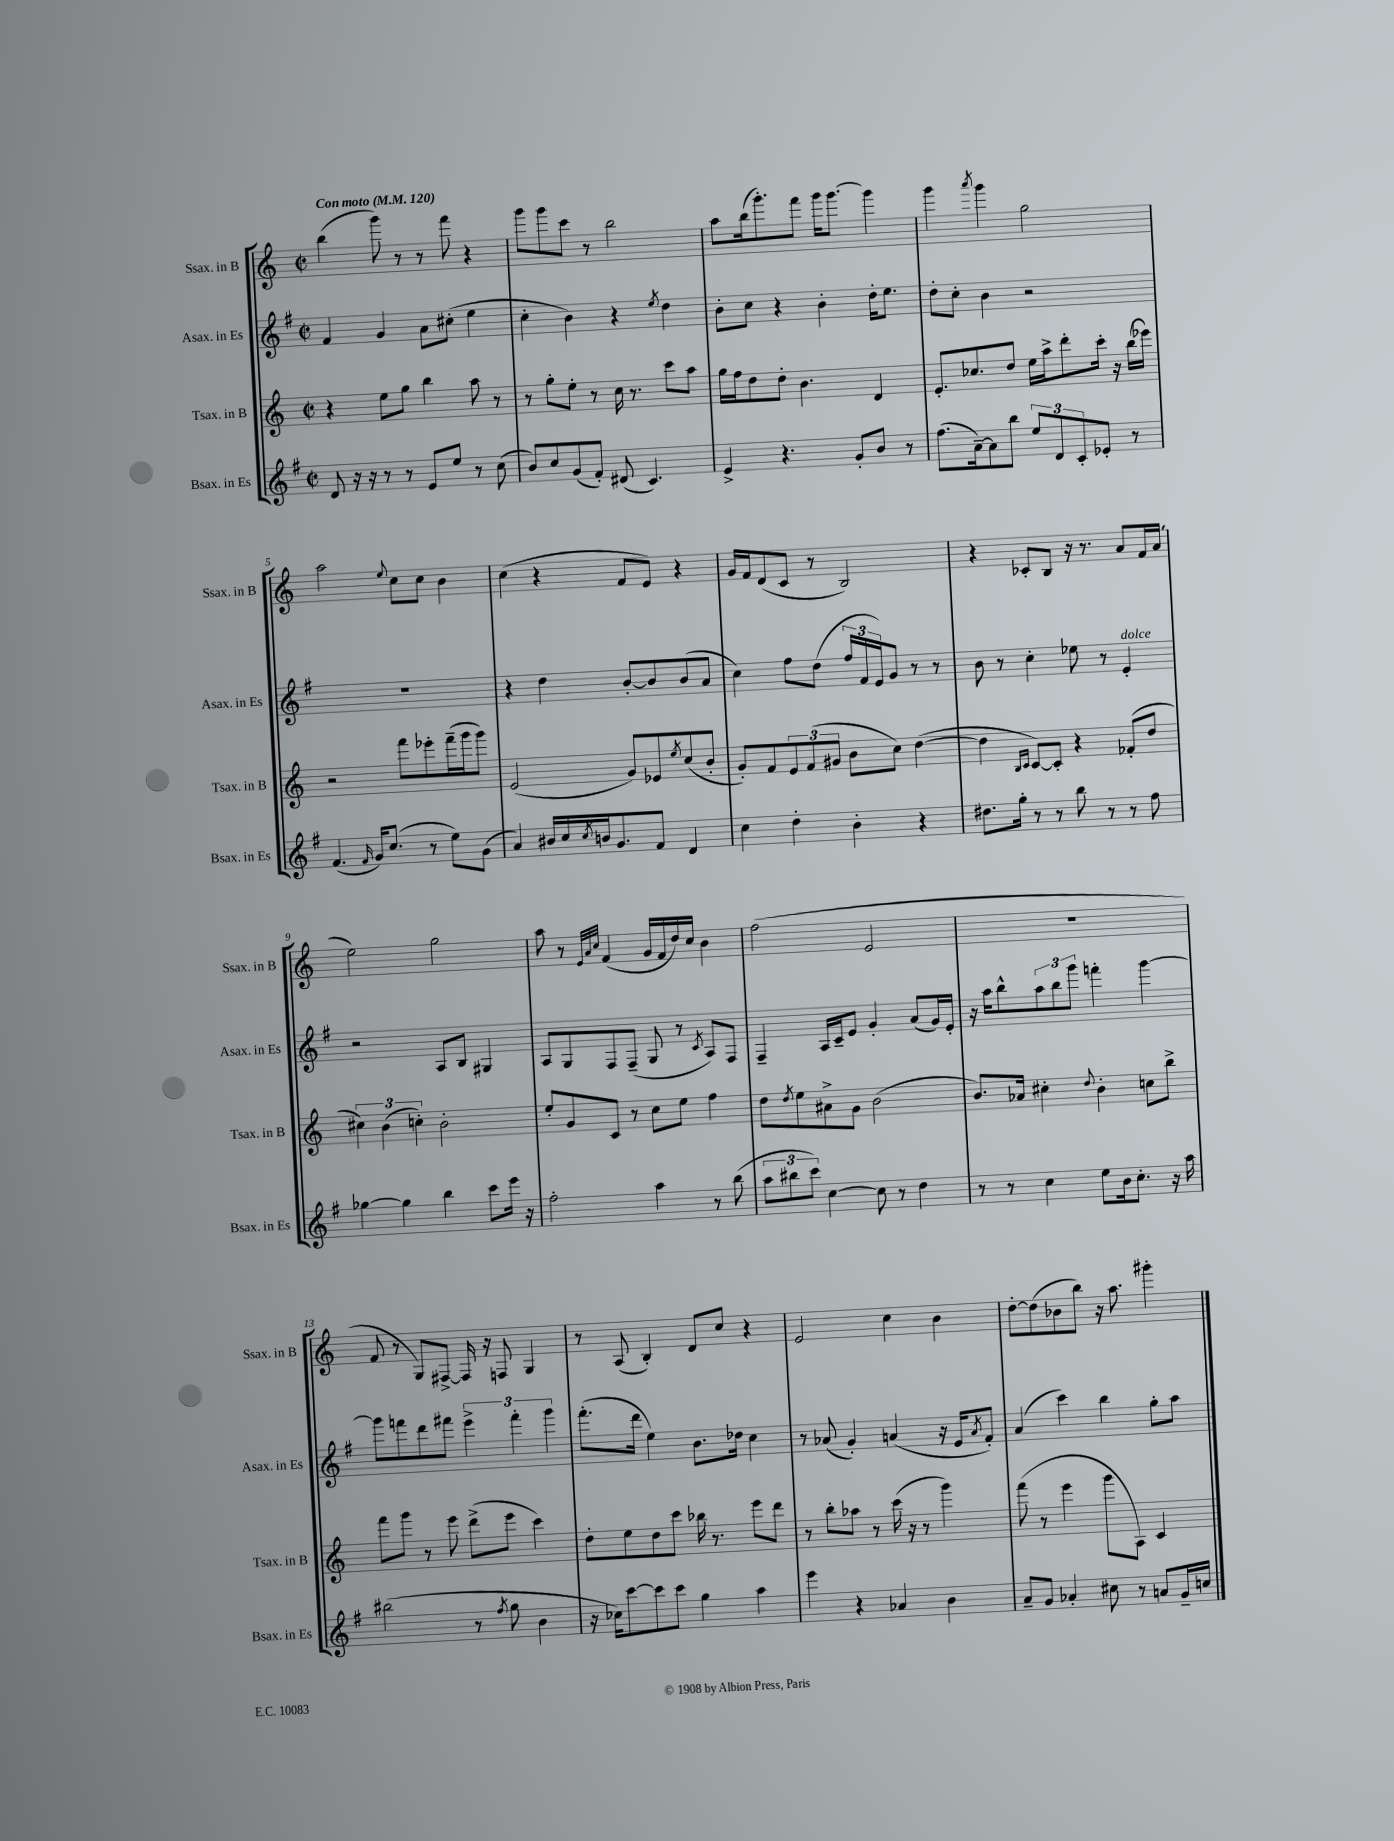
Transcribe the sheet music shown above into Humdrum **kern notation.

**kern	**kern	**kern	**kern
*part4	*part3	*part2	*part1
*staff4	*staff3	*staff2	*staff1
*I"Bsax. in Es	*I"Tsax. in B	*I"Asax. in Es	*I"Ssax. in B
*I'Bsax. in Es	*I'Tsax. in B	*I'Asax. in Es	*I'Ssax. in B
*clefG2	*clefG2	*clefG2	*clefG2
*k[f#]	*k[]	*k[f#]	*k[]
*M2/2	*M2/2	*M2/2	*M2/2
*met(c|)	*met(c|)	*met(c|)	*met(c|)
*MM120	*MM120	*MM120	*MM120
=1	=1	=1	=1
!	!	!	!LO:TX:a:B:t=Con moto
8d/	4r	4f#/	(4bb\
16r	.	.	.
16r	.	.	.
8r	8ee\L	4g/	8ggg\)
8r	8gg\J	.	8r
8e/L	4bb\	8a\L	8r
8ee/J	.	(8cc#X'\J	8fff\
8r	8aa\	4ee\	4r
(8cc\	8r	.	.
=2	=2	=2	=2
8b/L)	8r	4cc'\	8ggg\L
8cc/	8gg'\L	.	8ggg\
(8g/	8ee'\J	4b\)	8ccc\J
8f#'/J)	8r	.	8r
(8d#X/	16cc\	4r	2bb\
.	8.r	.	.
4.c/)	.	.	.
.	.	8qee/	.
.	8ccc\L	4dd\	.
.	8aa\J	.	.
=3	=3	=3	=3
4e^/	16gg\LL	8b'\L	8aa\L
.	16ff\J	.	.
.	8dd\	8cc\J	(16bb\k
.	.	.	8.ggg'\)
4.r	8dd'\J	4r	.
.	4.b\	.	8fff\J
.	.	4b'\	16ggg\KL
.	.	.	[8.ggg\J
8g'/L	.	.	.
8b/J	4d/	16dd'\KL	4ggg\]
.	.	8.ee\J	.
8r	.	.	.
=4	=4	=4	=4
(8.ff#\L	8.e'/L	8dd'\L	4ggg\
.	.	8cc'\J	.
[16a~\k)	8.cc-X/	.	.
.	.	.	8qaaa/
8a\]	.	4b\	4ggg\
8bb\J	8dd/J	.	.
12ee/L	16ee\LL	2r	2gg\
.	16aa^\J	.	.
12d/	.	.	.
.	8ddd'\	.	.
12c'/	.	.	.
8e-X'/J	16ccc'\Jk	.	.
.	16r	.	.
8r	(16bb\LL	.	.
.	16eee-X\JJ)	.	.
!!LO:LB:g=z
=5	=5	=5	=5
(4.f#/	2r	1r	2aa\
16qqf#/	.	.	.
16g/KL)	.	.	.
(8.cc/J	.	.	.
.	.	.	8qqee/
.	8fff\L	.	8cc\L
8r	8eee-X'\	.	8cc\J
8ee\L)	(16fff~\L	.	4b\
.	16ggg\J	.	.
(8g\J	8ggg\J)	.	.
=6	=6	=6	=6
4a/)	(2e/	4r	(4cc\
16b#X/LL	.	4dd\	4r
16cc/	.	.	.
8qcc/	.	.	.
16bn/J	.	.	.
8.g/	.	.	.
.	8g/L)	[8b'/L	8f/L
8f#/J	8e-X/	8b/]	8e/J)
.	8qee/	.	.
4d/	(8cc/	(8b/	4r
.	8b'/J	8a/J	.
=7	=7	=7	=7
4cc\	8g'/L)	4cc\)	16g/LL
.	.	.	16f/J
.	8f/	.	(8d/
4dd'\	12e/	8ff#\L	8c/J
.	(12f/	.	.
.	.	(8dd\J	8r
.	12g#X/J	.	.
4b'\	8b\L	24ff#/LL	2B/)
.	.	24f#/	.
.	.	24e/J)	.
.	8cc\J)	8g/J	.
4r	([4dd\	8r	.
.	.	8r	.
=8	=8	=8	=8
8.dd#X\L	4dd\]	8b\	4r
.	.	8r	.
16gg'\Jk	.	.	.
.	16qqB/LL	.	.
.	16qqc/JJ	.	.
8r	[8c/L)	4cc'\	8c-X'/L
8r	8c'/J]	.	8B/J
8bb\	4r	8ee-X\	16r
.	.	.	8.r
8r	.	8r	.
!	!	!LO:TX:a:i:t=dolce	!
8r	(8f-X'/L	4e'/	8a/L
8ff#\	8dd/J	.	16f/L
.	.	.	(16a/JJ
!!LO:LB:g=z
=9	=9	=9	=9
[4gg-X\	6cc#X\)	2r	2ee\)
.	(6b\	.	.
4gg-\]	.	.	.
.	6ccn'\)	.	.
4bb\	2b'\	8A/L	2gg\
.	.	8B/J	.
8ccc\L	.	4G#X/	.
16eee\Jk	.	.	.
16r	.	.	.
=10	=10	=10	=10
2ff#'\	8ee'/L	8A/L	8aa\
.	8g/	8G/	8r
.	.	.	32qqe/LLL
.	.	.	32qqa/
.	.	.	32qqcc/JJJ
.	8c/J	8F#/	(4f/
.	8r	(8F#~/J	.
4aa\	8cc\L	8G/	16g/LL
.	.	.	16f/
.	8ee\J	8r	16dd/)
.	.	.	16cc/JJ
.	.	8qc/	.
8r	4ff\	8A/L)	4b\
(8bb\	.	8F#/J	.
=11	=11	=11	=11
12aa\L	8dd\L	4F#~/	(2ff\
12bb#X\	.	.	.
.	8qdd/	.	.
.	8ee\	.	.
12ccc\J)	.	.	.
[4cc\	8a#X^\	16A/LL	.
.	.	16c~/J	.
.	8g\J	8e/J	.
8cc\]	(2b\	4g'/	2e/
8r	.	.	.
4dd\	.	(8a/L	.
.	.	16g/L)	.
.	.	16e'/JJ	.
=12	=12	=12	=12
8r	8.b/L)	16r	1r
.	.	16aa\KL	.
8r	.	8bb^^\	.
.	16a-X/Jk	.	.
4cc\	4cc#X'\	12aa\	.
.	.	12bb\	.
.	.	12ggg\J	.
.	8qqdd/	.	.
8ee\L	4b'\	4fffn'\	.
16b\k	.	.	.
8.cc'\J	.	.	.
.	8ccn\L	[4ggg\	.
16r	8bb^\J	.	.
16aa\	.	.	.
!!LO:LB:g=z
=13	=13	=13	=13
(2bb#X\	8fff\L	8ggg\L]	8f/
.	8ggg\J	8fffn\	8r
.	8r	8ddd\	8G/L)
.	8eee\	8fff#X\J	[8F#X^/J
8r	(8ddd^\L	6eee^\	16F#/]
.	.	.	16r
8qff#/	.	.	.
8gg\	8eee\J	.	8Fn/
.	.	6fff#'\	.
4b\	4ccc\)	.	4G/
.	.	6ggg\	.
=14	=14	=14	=14
16r	8dd'\L	(8.fff#'\L	8r
16cc-X\KL)	.	.	.
[8ccc\	8ee\	.	(8A/
.	.	16ddd\Jk	.
8ccc\]	8dd\	4ee\)	4B'/)
8ccc\J	8ccc\J	.	.
4gg\	16bb-X\	8.b\L	8d/L
.	8.r	.	.
.	.	.	8cc/J
.	.	16dd-X\Jk	.
4aa\	8eee\L	4cc\	4r
.	8ddd\J	.	.
=15	=15	=15	=15
4eee\	8r	8r	2e/
.	8bb'\L	(8a-X/	.
4r	8aa-X\J	4g'/)	.
.	8r	.	.
4a-X/	(16ccc\	(4an/	4cc\
.	16r	.	.
.	8r	.	.
4b\	4ggg\)	16r	4b\
.	.	16e/KL	.
.	.	8qa/	.
.	.	8f#'/J)	.
=16	=16	=16	=16
8a~/L	(8fff\	(4a/	[8dd'\L
8g/J	8r	.	(8dd\]
4a-X'/	4eee\	4ccc\)	8b-X\
.	.	.	8bb\J)
8cc#X\	8ggg\L	4bb\	16r
.	.	.	8.aa\
8r	8A\J)	.	.
8an/L	4c/	8gg'\L	4ggg#X'\
16g~/L	.	8aa\J	.
16ccn/JJ	.	.	.
==	==	==	==
*-	*-	*-	*-
